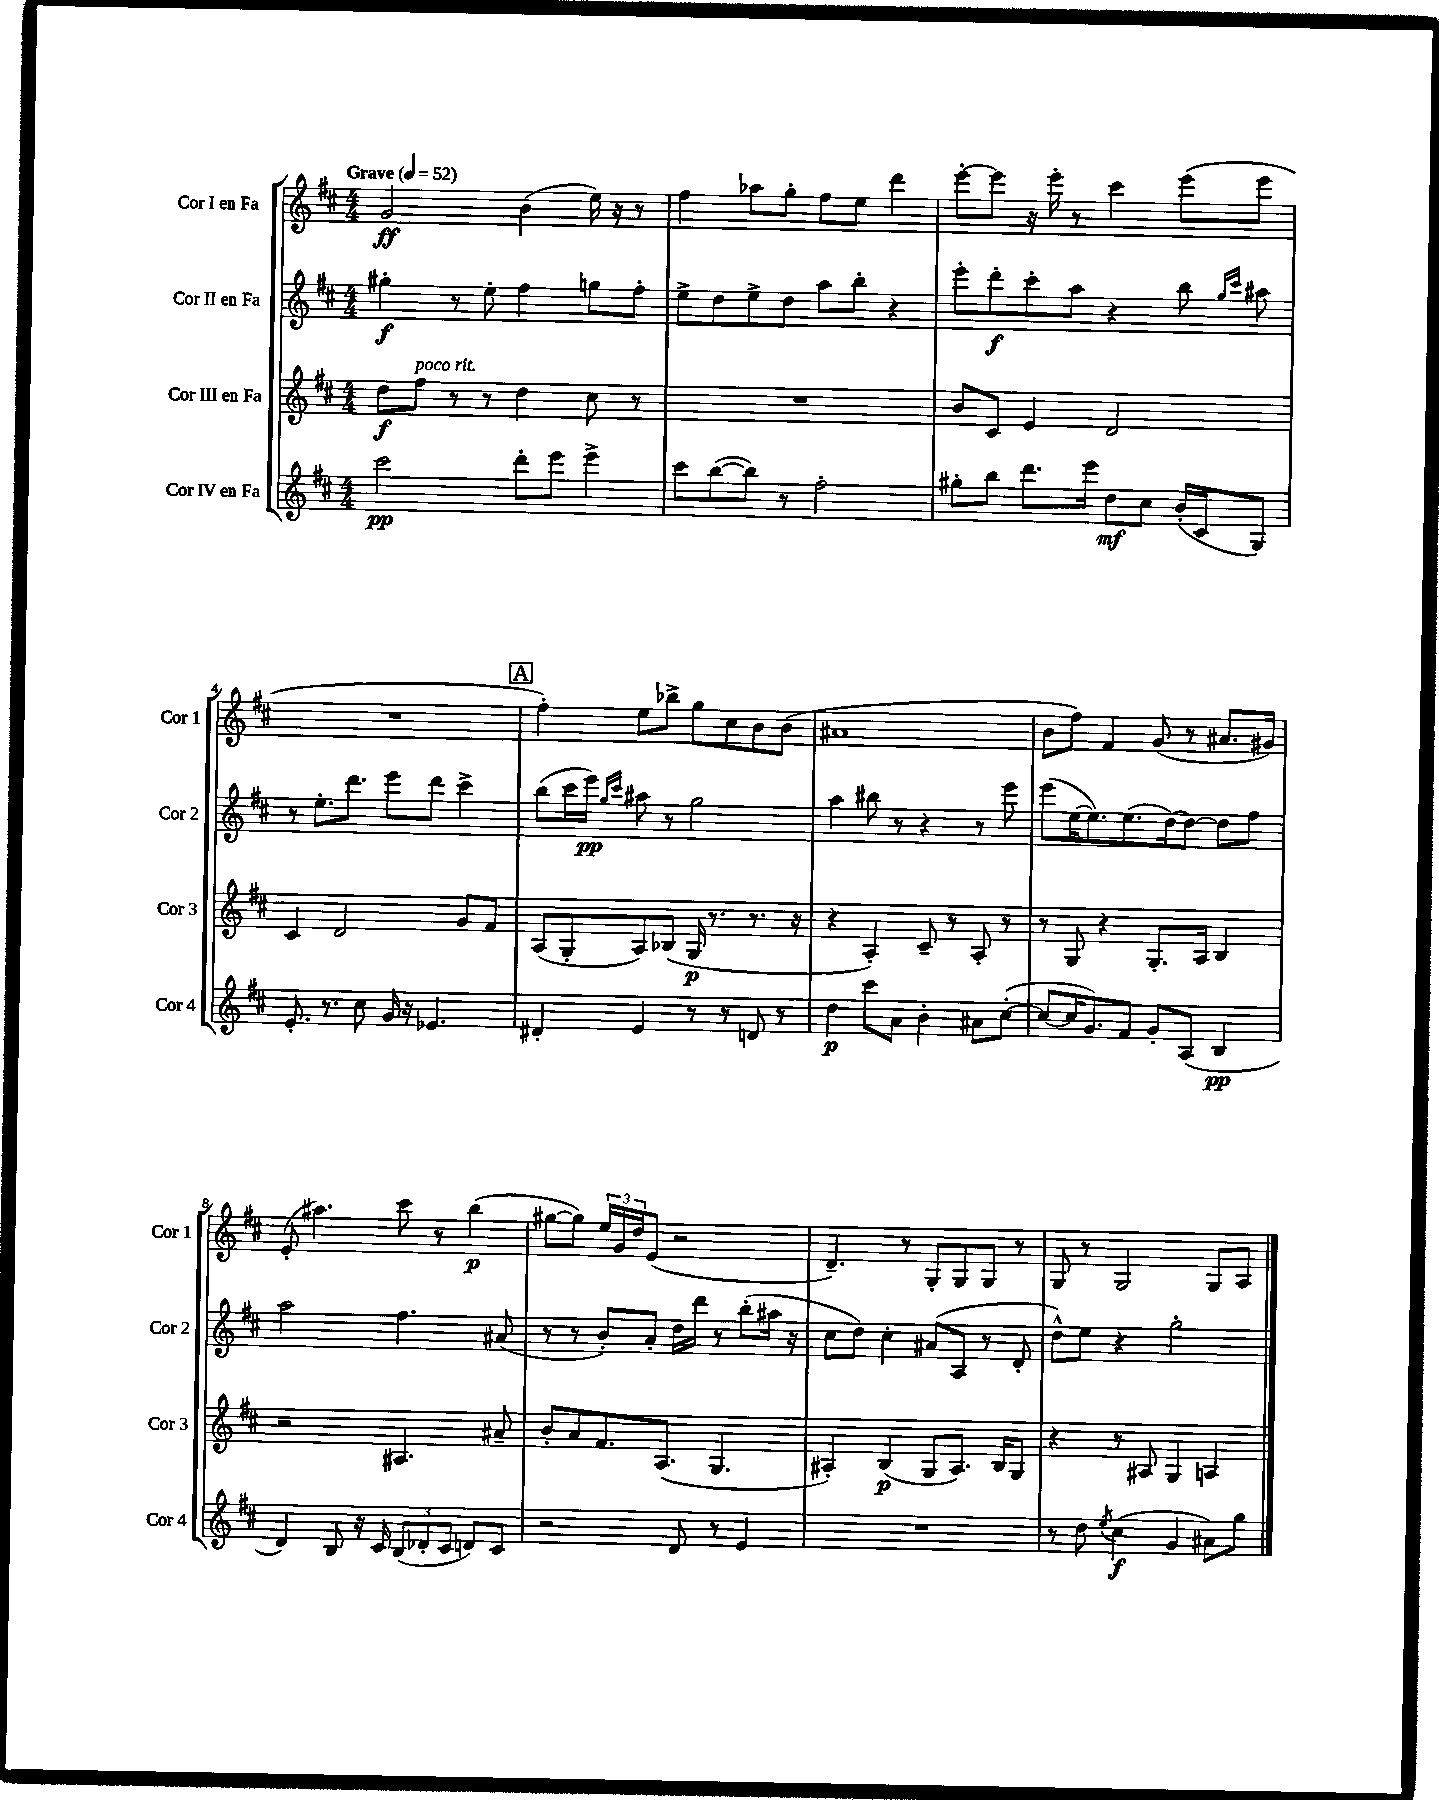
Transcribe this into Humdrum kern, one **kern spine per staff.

**kern	**kern	**kern	**kern
*staff4	*staff3	*staff2	*staff1
*clefG2	*clefG2	*clefG2	*clefG2
*k[f#c#]	*k[f#c#]	*k[f#c#]	*k[f#c#]
*M4/4	*M4/4	*M4/4	*M4/4
*MM52	*MM52	*MM52	*MM52
2ccc#	8dd	4gg#'	2g
.	8ff#	.	.
.	8r	8r	.
.	8r	8ee'	.
8ddd'	4dd	4ff#	(4b
8eee	.	.	.
4eee^	8cc#	8gg	16ee)
.	.	.	16r
.	8r	8ff#'	8r
=	=	=	=
8ccc#	1r	8ee^	4ff#
([8bb	.	8dd	.
8bb])	.	8ee^	8aa-
8r	.	8dd	8gg'
2ff#'	.	8aa	8ff#
.	.	8bb'	8ee
.	.	4r	4ddd
=	=	=	=
8gg#'	8b	8eee'	[8eee'
8bb	8c#	8ddd'	8eee]
8.ddd	4e	8ccc#'	16r
.	.	.	16eee'
.	.	8aa	8r
16eee	.	.	.
8dd	2d	4r	4ccc#
8cc#	.	.	.
(16b'	.	8bb	(8eee
16c#	.	.	.
.	.	16qqgg	.
.	.	16qqccc#	.
8G)	.	8aa#	8eee
=	=	=	=
8.e'	4c#	8r	1r
.	.	8.ee'	.
8.r	.	.	.
.	2d	.	.
.	.	8.ddd	.
8cc#	.	.	.
16g	.	8eee	.
16r	.	.	.
4.e-	.	8ddd	.
.	8g	4ccc#^	.
.	8f#	.	.
=	=	=	=
4d#'	(8A	(8bb	4ff#')
.	8G'	16ccc#	.
.	.	16eee)	.
.	.	16qqgg	.
.	.	16qqccc#	.
4e	8A)	8aa#	8ee
.	(8B-	8r	8bb-^
8r	16G	2gg	8gg
.	8.r	.	.
8r	.	.	8cc#
8d	8.r	.	8b
8r	.	.	(8b
.	16r	.	.
=	=	=	=
4dd	4r	4aa	1a#
8ccc#	4A')	8bb#	.
8a	.	8r	.
4b'	8c#~	4r	.
.	8r	.	.
8a#	8A'	8r	.
([8cc#'	8r	8eee	.
=	=	=	=
8cc#_	8r	(8eee	8b
16cc#]	8G	[16ee	8ff#)
8.g)	.	8.ee])	.
.	4r	.	4f#
8f#	.	(8.ee	.
8g'	8.G'	.	(8g
.	.	[16dd)	.
(8A	.	8dd_	8r
.	16A	.	.
4B	4B	8dd]	8.a#
.	.	8ff#	.
.	.	.	16g#)
=	=	=	=
4d)	2r	2aa	(8e'
.	.	.	4.aa#)
8B	.	.	.
16r	.	.	.
16c#	.	.	.
(12B	4.A#	4.ff#	8ccc#
12d-'	.	.	.
.	.	.	8r
12c#	.	.	.
8d)	.	.	(4bb
8c#	8a#~	(8a#	.
=	=	=	=
2r	8b'	8r	[8gg#
.	8a	8r	8gg#])
.	8.f#	8b')	24ee
.	.	.	24g
.	.	.	24dd
.	.	8a'	(8e
.	(8.A	.	.
8d	.	16dd	2r
.	.	16ddd	.
8r	4.G	8r	.
4e	.	(8bb'	.
.	.	16aa#	.
.	.	16r	.
=	=	=	=
1r	4A#')	8cc#	4.d~)
.	.	8dd)	.
.	(4B	4cc#'	.
.	.	.	8r
.	8G	(8a#	8G'
.	8.A#)	8A	8G
.	.	8r	8G
.	16B	.	.
.	8G	8d'	8r
=	=	=	=
8r	4r	8dd^^)	8G
8dd	.	8ee	8r
8qee	.	.	.
(4cc#	8r	4r	2G
.	8A#	.	.
4g	4G	2gg'	.
8a#)	4A	.	8G
8gg	.	.	8A
==	==	==	==
*-	*-	*-	*-
